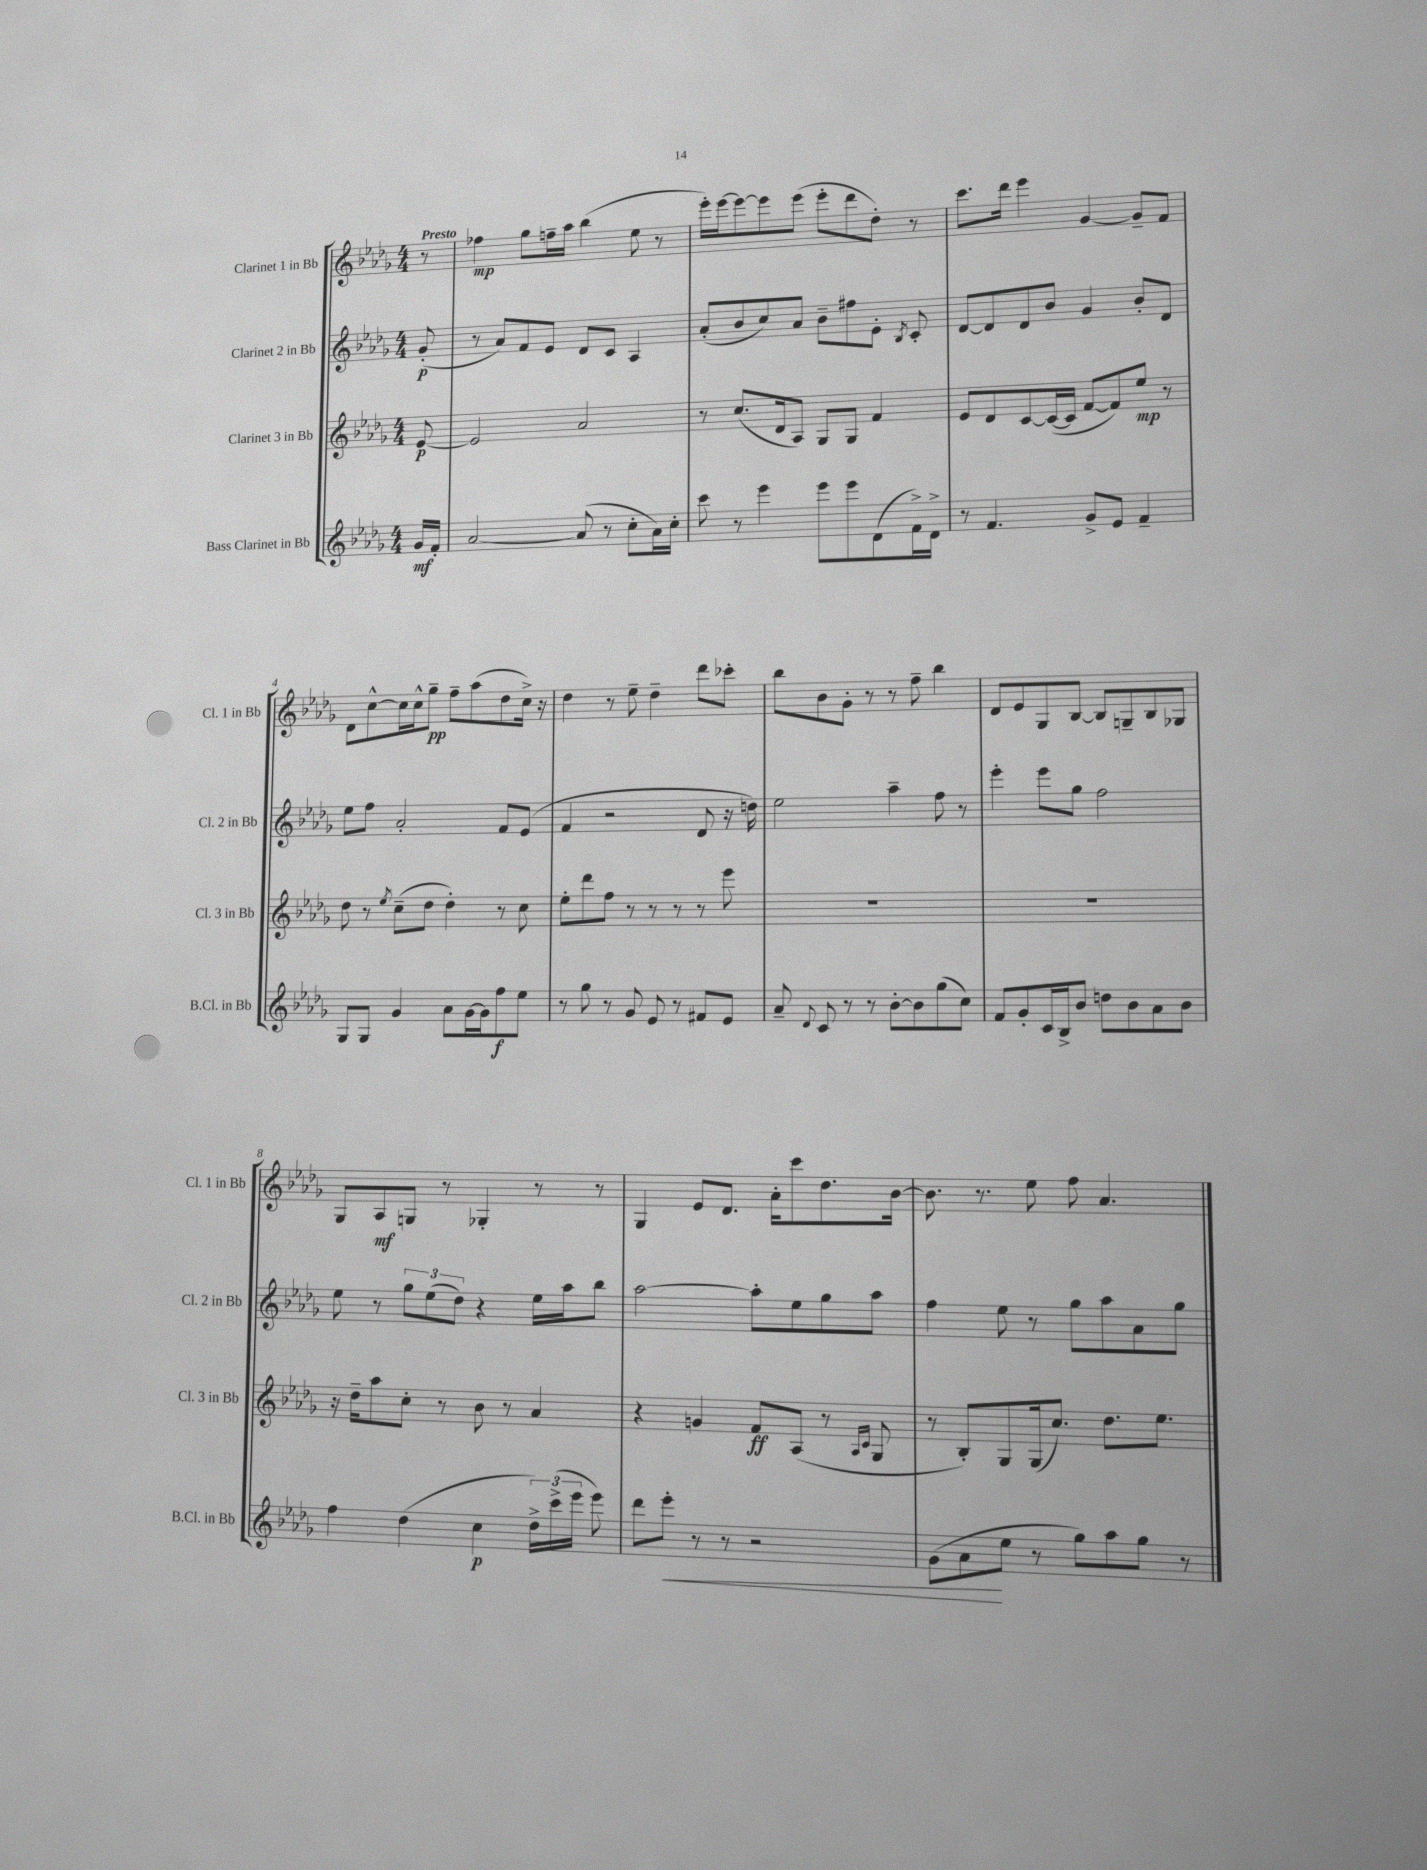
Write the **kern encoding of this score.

**kern	**kern	**kern	**kern
*staff4	*staff3	*staff2	*staff1
*clefG2	*clefG2	*clefG2	*clefG2
*k[b-e-a-d-g-]	*k[b-e-a-d-g-]	*k[b-e-a-d-g-]	*k[b-e-a-d-g-]
*M4/4	*M4/4	*M4/4	*M4/4
16g-	[8e-	(8g-'	8r
16f'	.	.	.
=	=	=	=
[2a-	2e-]	8r	4ff-
.	.	8a-)	.
.	.	8f	8gg-
.	.	8e-	16ff~
.	.	.	16aa-
(8a-]	2a-	8d-	(4bb-
8r	.	8c	.
8cc'	.	4A-	8ee-
16a-)	.	.	8r
16cc'	.	.	.
=	=	=	=
8ccc	8r	(8a-'	16eee-')
.	.	.	[16eee-
8r	(8.cc	8b-	8eee-_
4eee-	.	8cc)	8eee-]
.	16d-	.	.
.	8A-)	8a-	(8eee-
8eee-	8G-	8b-~	8eee-'
8eee-	8G-	8ff#	8ddd-
(8d-	4f	8e-'	8dd-')
.	.	8qB-	.
16f^)	.	8c'	8r
16d-^	.	.	.
=	=	=	=
8r	8e-	[8d-	8.ccc
4.f	8d-	8d-]	.
.	.	.	16ddd-
.	[8c	8d-	4eee-
.	(16c_	8b-	.
.	16c]	.	.
8g-^	[8f	4g-	[4g-
8e-	8f])	.	.
4f~	8ee-	8b-'	8g-~]
.	8r	8d-	8f
=	=	=	=
8G-	8dd-	8ee-	8d-
8G-	8r	8ff	[8cc^^
.	8qee-	.	.
4g-	(8cc~	2a-'	16cc]
.	.	.	16cc^^
.	8dd-	.	8gg-~
8a-	4dd-')	.	8ff~
[16g-	.	.	(8aa-
16g-]	.	.	.
8ff	8r	8f	8dd-
8ee-	8cc	(8e-	16cc^)
.	.	.	16r
=	=	=	=
8r	8ee-'	4f	4dd-
8gg-	8ddd-	.	.
8r	8ff	2r	8r
8g-	8r	.	8ee-~
8e-	8r	.	4dd-~
8r	8r	.	.
8f#	8r	8d-	8ddd-
8e-	8eee-	16r	8ccc-'
.	.	16dd)	.
=	=	=	=
8a-~	1r	2ee-	8bb-
8qqd-	.	.	.
8c	.	.	8b-
8r	.	.	8g-'
8r	.	.	8r
[8b-'	.	4aa-~	8r
8b-]	.	.	8ff~
(8gg-	.	8ff	4bb-
8cc)	.	8r	.
=	=	=	=
8f	1r	4eee-'	8d-
8g-'	.	.	8e-
16c	.	8eee-	8G-
16B-^	.	.	.
8b-	.	8gg-	[8B-
8dd	.	2ff	8B-]
8b-	.	.	8G~
8a-	.	.	8B-
8b-	.	.	8G-
=	=	=	=
4ff	16r	8ee-	8G-
.	16dd-~	.	.
.	8aa-	8r	8A-
(4dd-	8cc'	12gg-	8G
.	.	(12ee-	.
.	8r	.	8r
.	.	12dd-)	.
4cc	8b-	4r	4G-'
.	8r	.	.
24dd-^)	4a-	16ee-	8r
(24ccc^	.	.	.
.	.	16aa-	.
24eee-	.	.	.
8eee-)	.	8bb-	8r
=	=	=	=
8ddd-	4r	[2aa-	4G-
8eee-'	.	.	.
8r	4g	.	8e-
8r	.	.	8.d-
2r	8f	8aa-']	.
.	.	.	16a-'
.	(8A-	8ee-	8ccc
.	8r	8gg-	8.dd-
.	16qqA-	.	.
.	16qqc	.	.
.	8G-	8aa-	.
.	.	.	[16b-
=	=	=	=
(8g-	8r	4ff	8.b-]
8a-	8B-')	.	.
.	.	.	8.r
8ee-	8G-	8ee-	.
8r	(16G-	8r	8ee-
.	8.cc)	.	.
8gg-)	.	8gg-	8ff
8aa-	8.dd-	8aa-	4.a-
8gg-	.	8a-	.
.	8.ee-	.	.
8r	.	8gg-	.
==	==	==	==
*-	*-	*-	*-
